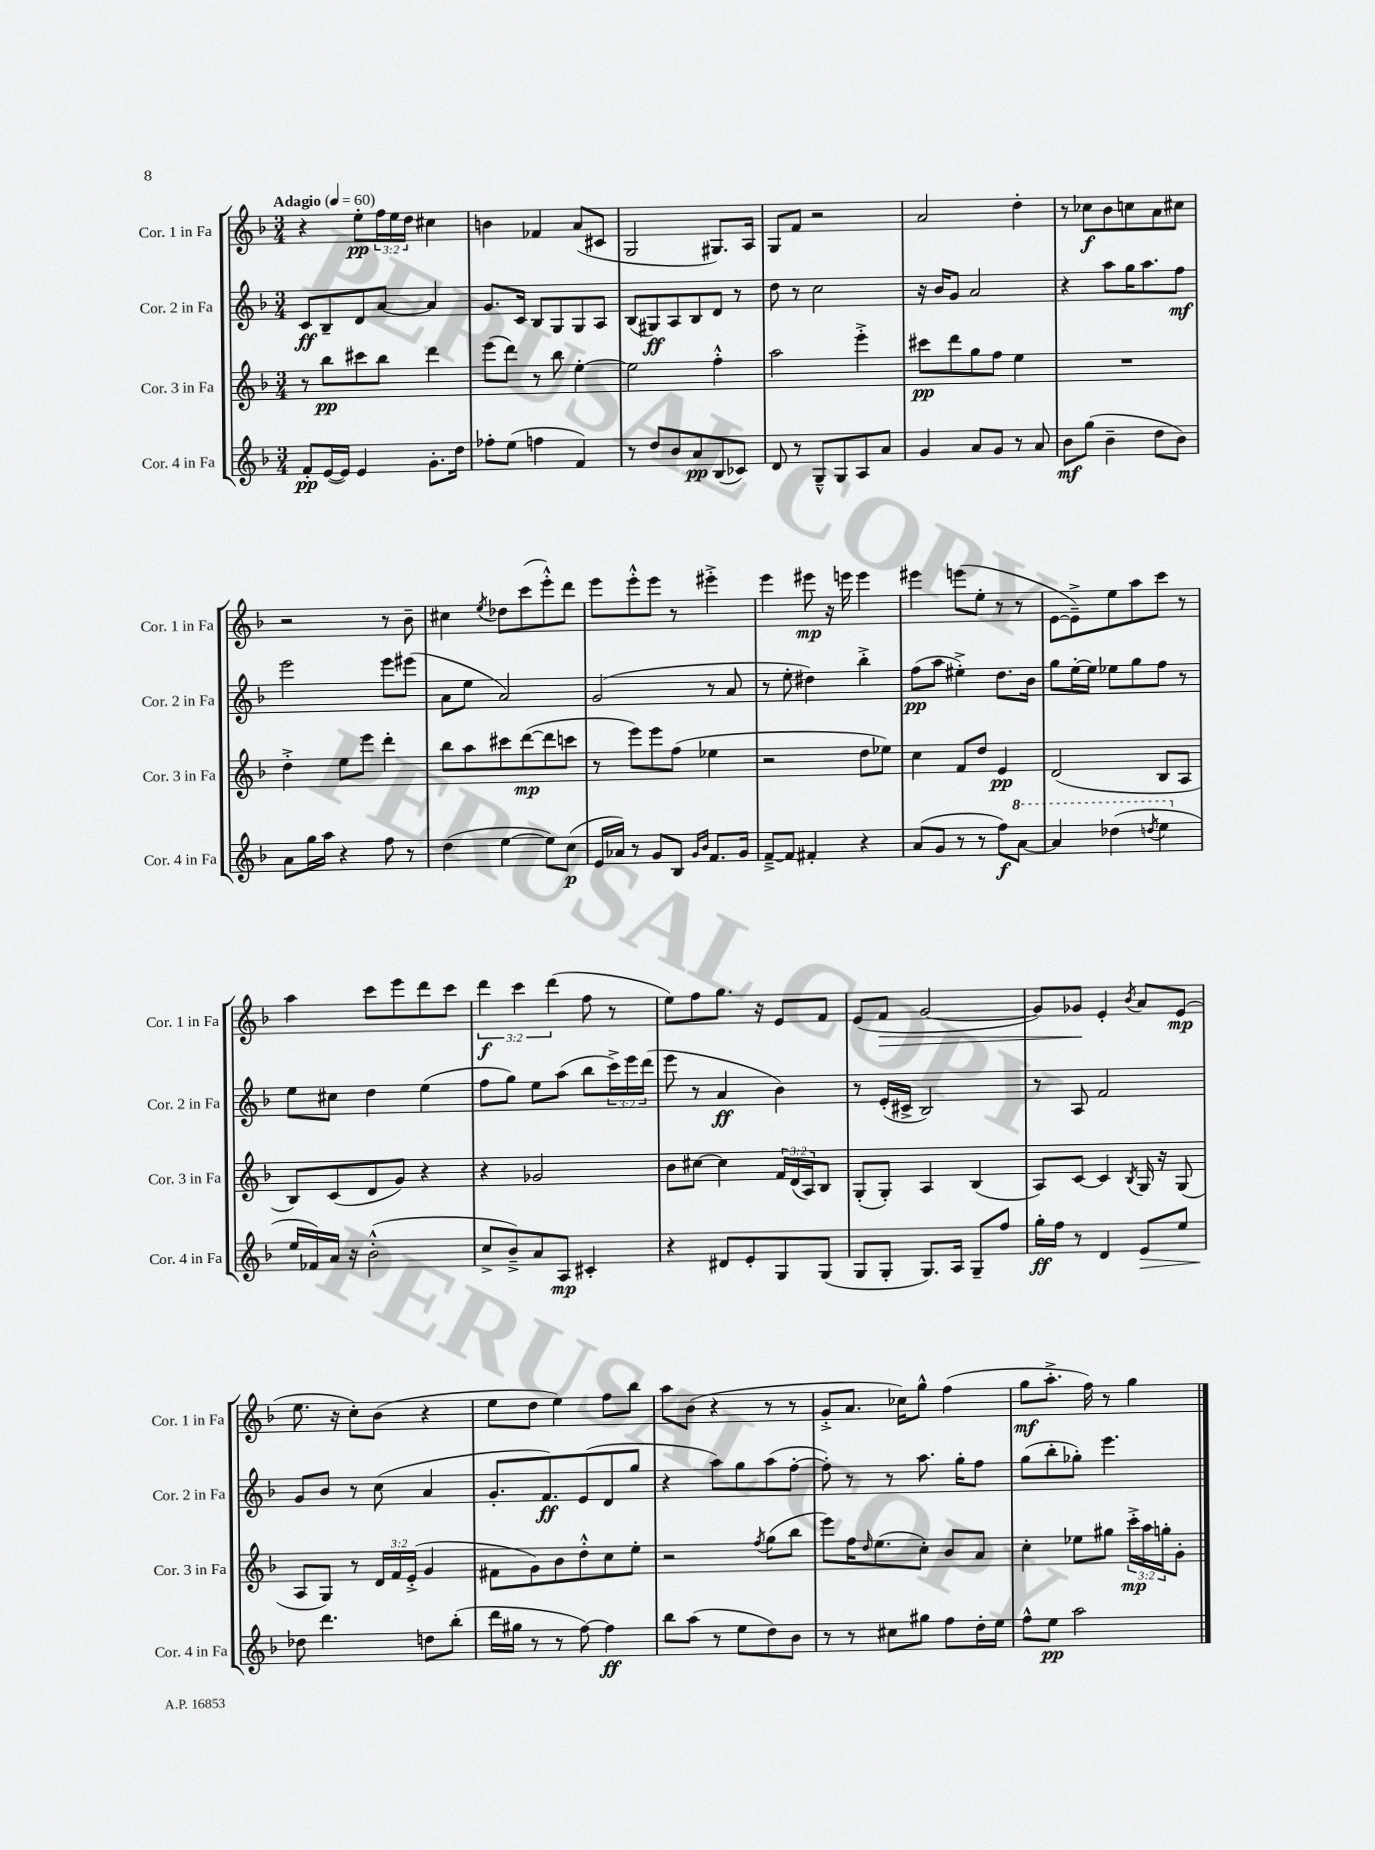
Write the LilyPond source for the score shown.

<<
\new StaffGroup <<
\new Staff = "s0" \with { instrumentName = "Cor. 1 in Fa" shortInstrumentName = "Cor. 1 in Fa" } {
    \clef treble \key f \major \numericTimeSignature \time 3/4 \override Staff.TupletNumber.text = #tuplet-number::calc-fraction-text \tempo "Adagio" 4 = 60
    r4 e''8-.\pp \tuplet 3/2 { f''16 e''16 d''16 } cis''4 |
    b'4 fes'4 a'8( cis'8 |
    g2 gis8.) a16 |
    g8 f'8 r2 |
    a'2 d''4-. |
    r8 ces''8\f bes'8 c''8 a'8 cis''8 |
    r2 r8 bes'8-- |
    cis''4 \acciaccatura { e''8 } des''8 c'''8( e'''8-.-^) d'''8 |
    e'''8 e'''8-.-^ e'''8 r8 eis'''4-.-> |
    e'''4 eis'''8\mp r16 e'''16 e'''4 |
    eis'''4 e'''8( e''8-. r8 r8 |
    e'8~ e'8--->) e''8 a''8 c'''8 r8 |
    a''4 c'''8 e'''8 d'''8 c'''8 |
    \tuplet 3/2 { d'''4\f c'''4 d'''4( } f''8 r8 |
    e''8) f''8 g''8. r16 e'8 f'8 |
    e'8( f'8\> g'2~ |
    g'8) ges'8\! e'4-. \acciaccatura { bes'8 } a'8 e'8\mp( |
    e''8. r16 c''8-.) bes'8( r4 |
    e''8 d''8 e''4) f''8 bes''8 |
    a''8 bes'8( r4 r8 r8 |
    g'8-.-> a'8. ces''16) g''8-^ f''4( |
    g''8\mf a''8.-.-> f''16) r8 g''4 \bar "|." |
}
\new Staff = "s1" \with { instrumentName = "Cor. 2 in Fa" shortInstrumentName = "Cor. 2 in Fa" } {
    \clef treble \key f \major \numericTimeSignature \time 3/4 \override Staff.TupletNumber.text = #tuplet-number::calc-fraction-text
    c'8\ff bes8-- d'8 a'8~ a'4 |
    g'8. c'16 bes8 g8 g8 a8 |
    bes8( gis8\ff) a8 bes8 d'8 r8 |
    d''8 r8 c''2 |
    r16 bes'16 g'8 a'2 |
    r4 a''8 g''16 a''8. f''8\mf |
    e'''2 e'''8 eis'''8( |
    a'8 e''8 a'2) |
    g'2( r8 a'8 |
    r8 e''8-. dis''4) bes''4-.-> |
    f''8\pp( a''8 eis''4-.->) d''8. bes'16 |
    g''8 e''16~-. e''16 ees''8 g''8 f''8 r8 |
    e''8 cis''8 d''4 e''4( |
    f''8 g''8) e''8 a''8( bes''8 \tuplet 3/2 { c'''16->) e'''16 d'''16( } |
    e'''8 r8 a'4\ff bes'4) |
    r8 e'16-.( cis'16-> bes2) |
    r8 a8 f'2 |
    g'8 bes'8 r8 c''8( a'4 |
    g'8.-. f'8.\ff) e'8( d'8 g''8 |
    r4 a''8) g''8 a''8( f''8~-. |
    f''8-.) r8 r8 a''8. g''16-. f''8 |
    g''8( bes''8-. ges''8-.) e'''4. \bar "|." |
}
\new Staff = "s2" \with { instrumentName = "Cor. 3 in Fa" shortInstrumentName = "Cor. 3 in Fa" } {
    \clef treble \key f \major \numericTimeSignature \time 3/4 \override Staff.TupletNumber.text = #tuplet-number::calc-fraction-text
    r8 bes''8\pp cis'''8 bes''8 d'''4 |
    e'''8( d'''8) r8 bes''8 e''4~-. |
    e''2 f''4-.-^ |
    a''2 e'''4-.-> |
    cis'''8\pp d'''8 g''8 f''8 e''4 |
    R2. |
    d''4-.-> e''8 e'''8 d'''4-. |
    bes''8 a''8 cis'''8 d'''8~\mp( d'''8 c'''8 |
    r8 e'''8) e'''8 f''8( ees''4 |
    r2 d''8 ees''8) |
    c''4 f'8 d''8 e'4\pp |
    d'2( bes8 a8 |
    bes8) c'8( d'8 g'8) r4 |
    r4 ges'2 |
    bes'8 cis''8~ cis''4 \tuplet 3/2 { f'16 d'16( a16) } bes8 |
    g8-.( g8-.) a4 bes4( |
    a8) c'8~ c'4 \acciaccatura { bes8 } g16 r16 g8( |
    a8 g8) r8 \tuplet 3/2 { d'16 f'16 e'16-.->( } g'4 |
    fis'8 g'8) bes'8 d''8-.-^ c''8 e''8-. |
    r2 \acciaccatura { f''8 } g''8( bes''8 |
    e'''8) f''16 \grace { d''16 } e''8.( c''8-.) bes'8 a'8 |
    c''4-. ees''8 gis''8 \tuplet 3/2 { c'''16-.->\mp a''16 g''16-. } g'8-. \bar "|." |
}
\new Staff = "s3" \with { instrumentName = "Cor. 4 in Fa" shortInstrumentName = "Cor. 4 in Fa" } {
    \clef treble \key f \major \numericTimeSignature \time 3/4
    f'8-.\pp e'16~( e'16) e'4 g'8.-. d''16 |
    fes''8-. e''8( f''4 f'4) |
    r8 d''8 bes'8 a'8\pp bes8( ces'8) |
    d'8 r8 g8---^ g8 a8 a'8 |
    g'4 a'8 g'8 r8 a'8 |
    bes'8\mf g''8( bes'4-- d''8 bes'8) |
    a'8 g''16 a''16 r4 f''8 r8 |
    d''4( e''4~ e''8) c''8\p( |
    e'16 aes'16) r8 g'8 bes8 \grace { g'16 bes'16 } f'8. g'16 |
    f'8~---> f'8 fis'4-. r4 |
    a'8( g'8 r8 r8 f''8\f) \ottava #1 a''8~ |
    a''4 des'''4( \acciaccatura { d'''8 } e'''4 \ottava #0 |
    e''16 fes'16) a'16 r16 bes'2-.-^( |
    c''8-> bes'8--->) a'8 a8\mp cis'4-. |
    r4 dis'8 e'8-. g8 g8( |
    g8 g8-. g8.) a16 g8-- f''8 |
    g''16-.\ff f''16 r8 d'4 e'8\> e''8 |
    des''8\! d'''4. d''8 bes''8-.( |
    d'''16 gis''16 r8 r8 f''8~) f''4\ff |
    bes''8 a''8( r8 e''8 d''8) bes'8 |
    r8 r8 cis''8 gis''8 f''8 d''16-. e''16 |
    f''8-^ e''8\pp a''2 \bar "|." |
}
>>
>>
\layout { \context { \Score \remove "Bar_number_engraver" } }
